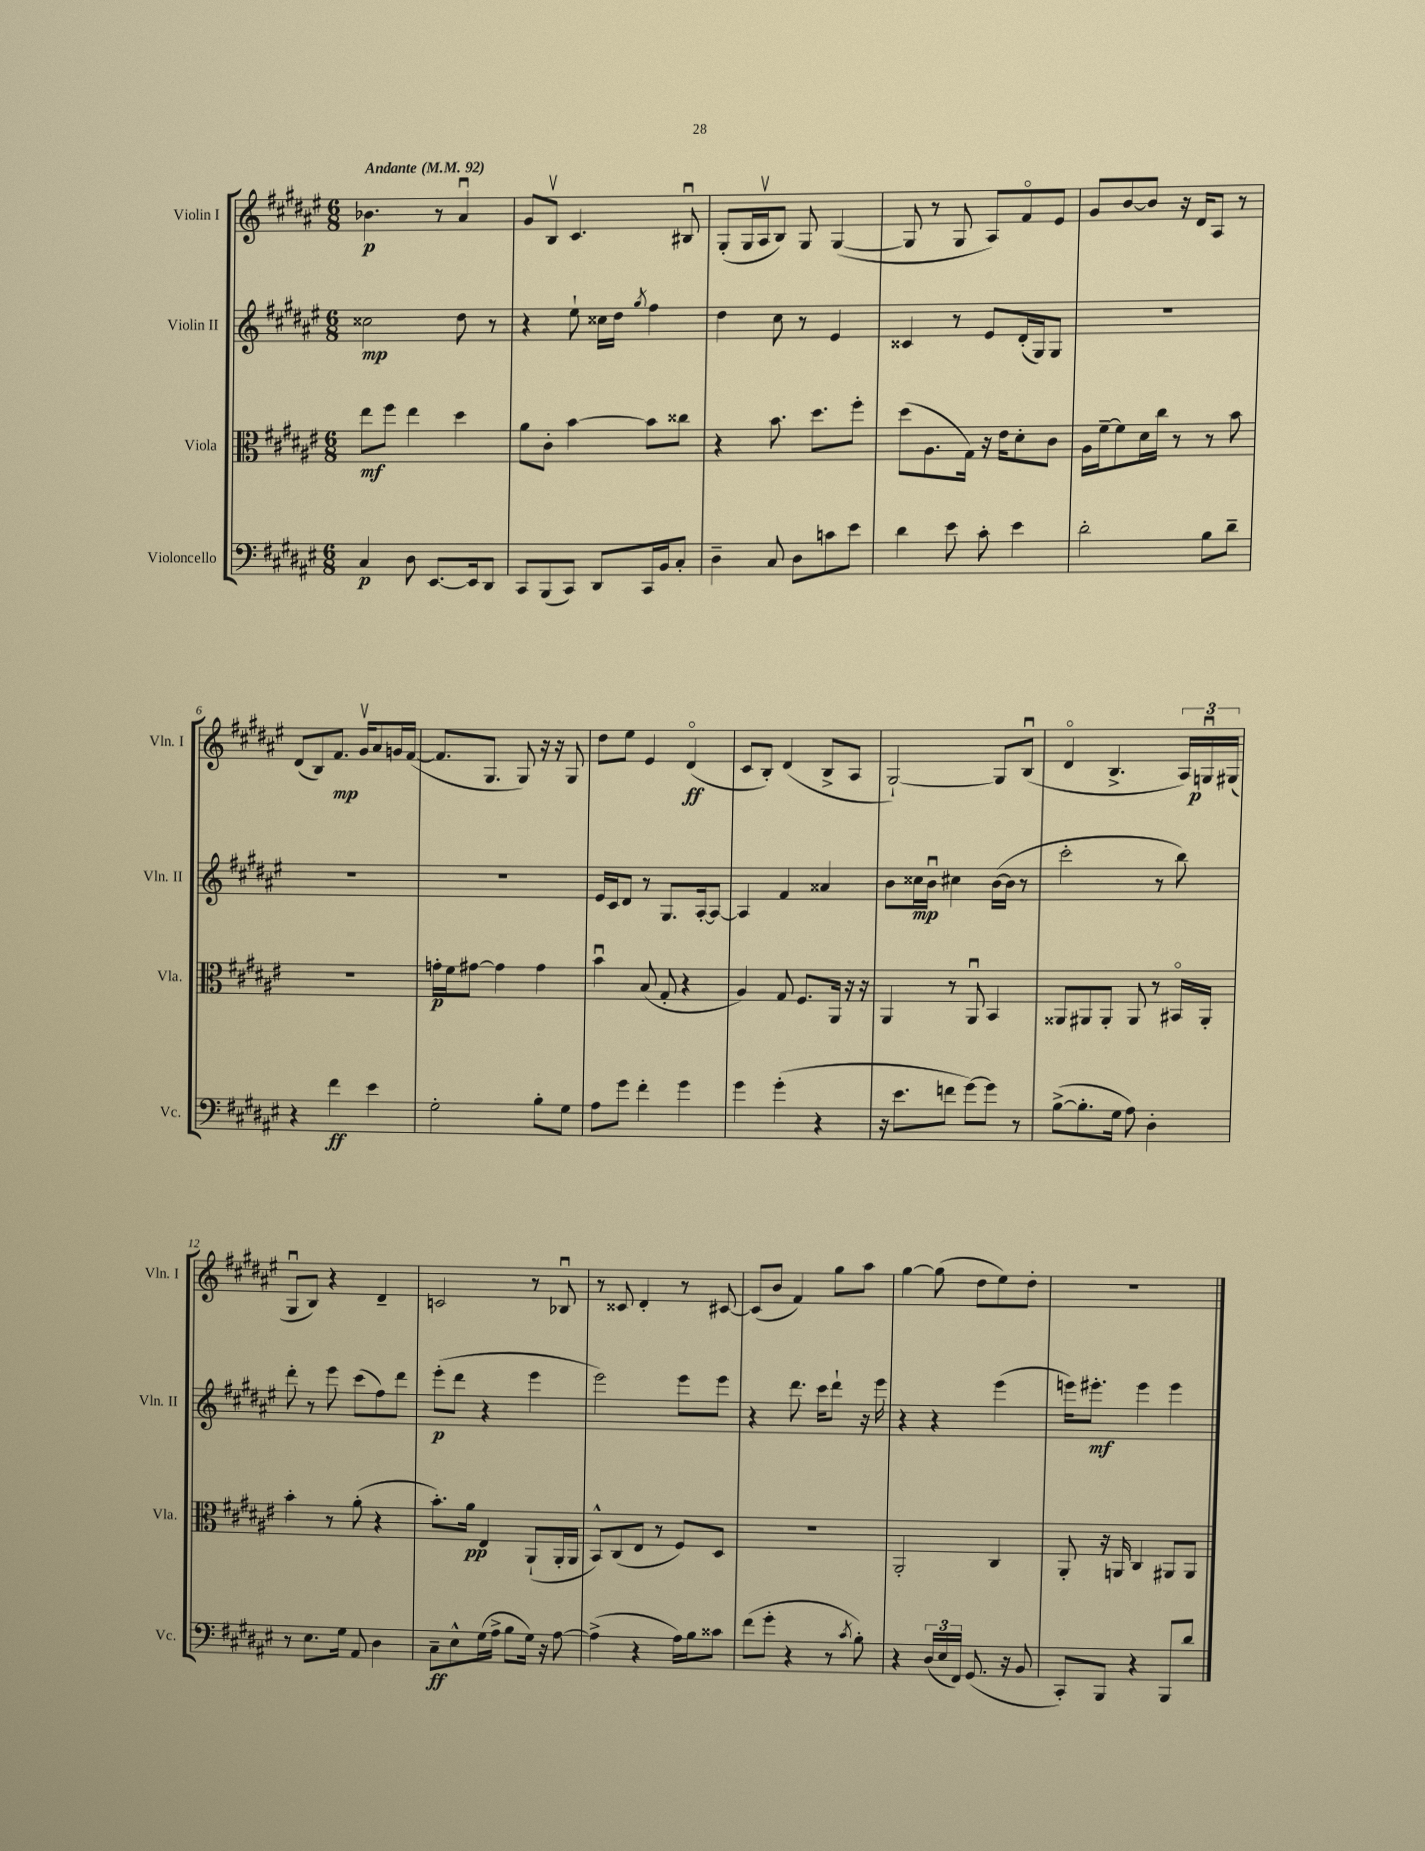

**kern	**kern	**kern	**kern
*staff4	*staff3	*staff2	*staff1
*clefF4	*clefC3	*clefG2	*clefG2
*k[f#c#g#d#a#e#]	*k[f#c#g#d#a#e#]	*k[f#c#g#d#a#e#]	*k[f#c#g#d#a#e#]
*M6/8	*M6/8	*M6/8	*M6/8
*MM92	*MM92	*MM92	*MM92
4C#	8ee#	2cc##	4.b-
.	8ff#	.	.
8D#	4ee#	.	.
[8.EE#	.	.	8r
.	4dd#	8dd#	4a#u
16EE#]	.	.	.
8DD#	.	8r	.
=	=	=	=
8CC#	8a#	4r	8g#
(8BBB	8c#'	.	8Bv
8CC#)	[4b	8ee#`	4.c#
8DD#	.	16cc##	.
.	.	16dd#	.
.	.	8qgg#	.
16CC#	8b]	4ff#	.
16BB	.	.	.
8C#'	8cc##	.	8B#u
=	=	=	=
4D#~	4r	4dd#	(8G#'
.	.	.	16G#
.	.	.	16A#v
8C#	8.b	8cc#	8B)
8D#	.	8r	8G#
.	8.dd#	.	.
8c	.	4e#	([4G#
8e#	8ff#'	.	.
=	=	=	=
4d#	(8dd#	4c##	8G#]
.	8.A#	.	8r
8e#	.	8r	8G#
.	16G#)	.	.
8c#'	16r	8e#	8A#)
.	16e#	.	.
4e#	8d#'	(16d#'	8f#o
.	.	16G#)	.
.	8c#	8G#	8e#
=	=	=	=
2d#'	16A#	2.r	8g#
.	[16f#~	.	.
.	8f#]	.	[8b
.	16d#	.	8b]
.	16cc#	.	.
.	8r	.	16r
.	.	.	16d#
8B	8r	.	8A#
8d#~	8b	.	8r
=	=	=	=
4r	2.r	2.r	(8d#
.	.	.	8B)
4f#	.	.	8.f#
.	.	.	16g#v
4e#	.	.	8a#
.	.	.	16g
.	.	.	([16f#
=	=	=	=
2G#'	16g'	2.r	8.f#]
.	16f#	.	.
.	[8g#	.	.
.	.	.	8.G#
.	4g#]	.	.
.	.	.	8G#)
8B'	4g#	.	16r
.	.	.	16r
8G#	.	.	8G#
=	=	=	=
8A#	4bu	16e#	8dd#
.	.	16c#	.
8g#	.	8d#	8ee#
4f#'	(8B	8r	4e#
.	8G#'	8.G#	.
4g#	4r	.	(4d#o
.	.	[16A#'	.
.	.	8A#_	.
=	=	=	=
4g#	4A#)	4A#]	8c#
.	.	.	8B')
(4g#'	8G#	4f#	(4d#
.	8.F#	.	.
4r	.	4a##	8B^
.	16AA#	.	.
.	16r	.	8A#
.	16r	.	.
=	=	=	=
16r	4AA#	8b	[2G#`)
8.e#	.	.	.
.	.	16cc##	.
.	.	16bu	.
8f	8r	4cc#	.
[8g#)	8AA#u	.	.
8g#]	4BB	([16b	8G#]
.	.	16b]	.
8r	.	8r	(8Bu
=	=	=	=
([8B^	8AA##	2ccc#'	4d#o
8.B']	8AA#	.	.
.	8AA#'	.	4.B^
16G#	.	.	.
8A#)	8AA#	.	.
4D#'	8r	8r	.
.	16BB#o	8bb)	24A#)
.	.	.	24Gu
.	16AA#'	.	.
.	.	.	(24G#
=	=	=	=
8r	4b'	8ddd#'	8G#u
8.E#	.	8r	8B)
.	8r	8eee#	4r
16G#	.	.	.
8AA#	(8a#'	(8ccc#	.
4D#	4r	8ff#)	4d#~
.	.	8ddd#	.
=	=	=	=
8C#~	8.b')	(8eee#'	2c
8E#^^	.	8ddd#	.
.	16a#	.	.
(16G#	4E#	4r	.
16A#^	.	.	.
8B	.	.	.
16G#)	(8AA#`	4eee#	8r
16r	.	.	.
[8A#	16AA#'	.	8B-u
.	16AA#	.	.
=	=	=	=
(4A#^]	8BB^^)	2eee#)	8r
.	(8C#	.	8c##
4r	8E#	.	4d#'
.	8r	.	.
16A#)	8F#)	8eee#	8r
16B	.	.	.
8c##	8D#	8eee#	[8c#
=	=	=	=
(8f#	2.r	4r	(8c#]
8g#'	.	.	8b
4r	.	8.ddd#	4f#)
.	.	16ccc#	.
8r	.	8ddd#`	8gg#
8qc#	.	.	.
8B')	.	16r	8aa#
.	.	16eee#	.
=	=	=	=
4r	2AA#'	4r	[4gg#
(24D#	.	4r	(8gg#]
24E#	.	.	.
24FF#)	.	.	.
(8.GG#	.	.	8dd#
.	4C#	(4eee#	8ee#)
16r	.	.	.
8BB	.	.	8dd#'
=	=	=	=
8CC#')	8AA#'	16eee)	2.r
.	.	8.eee#'	.
8BBB	16r	.	.
.	16AA	.	.
4r	4C#	4eee#	.
8BBB	8AA#	4eee#	.
8d#	8AA#	.	.
==	==	==	==
*-	*-	*-	*-
